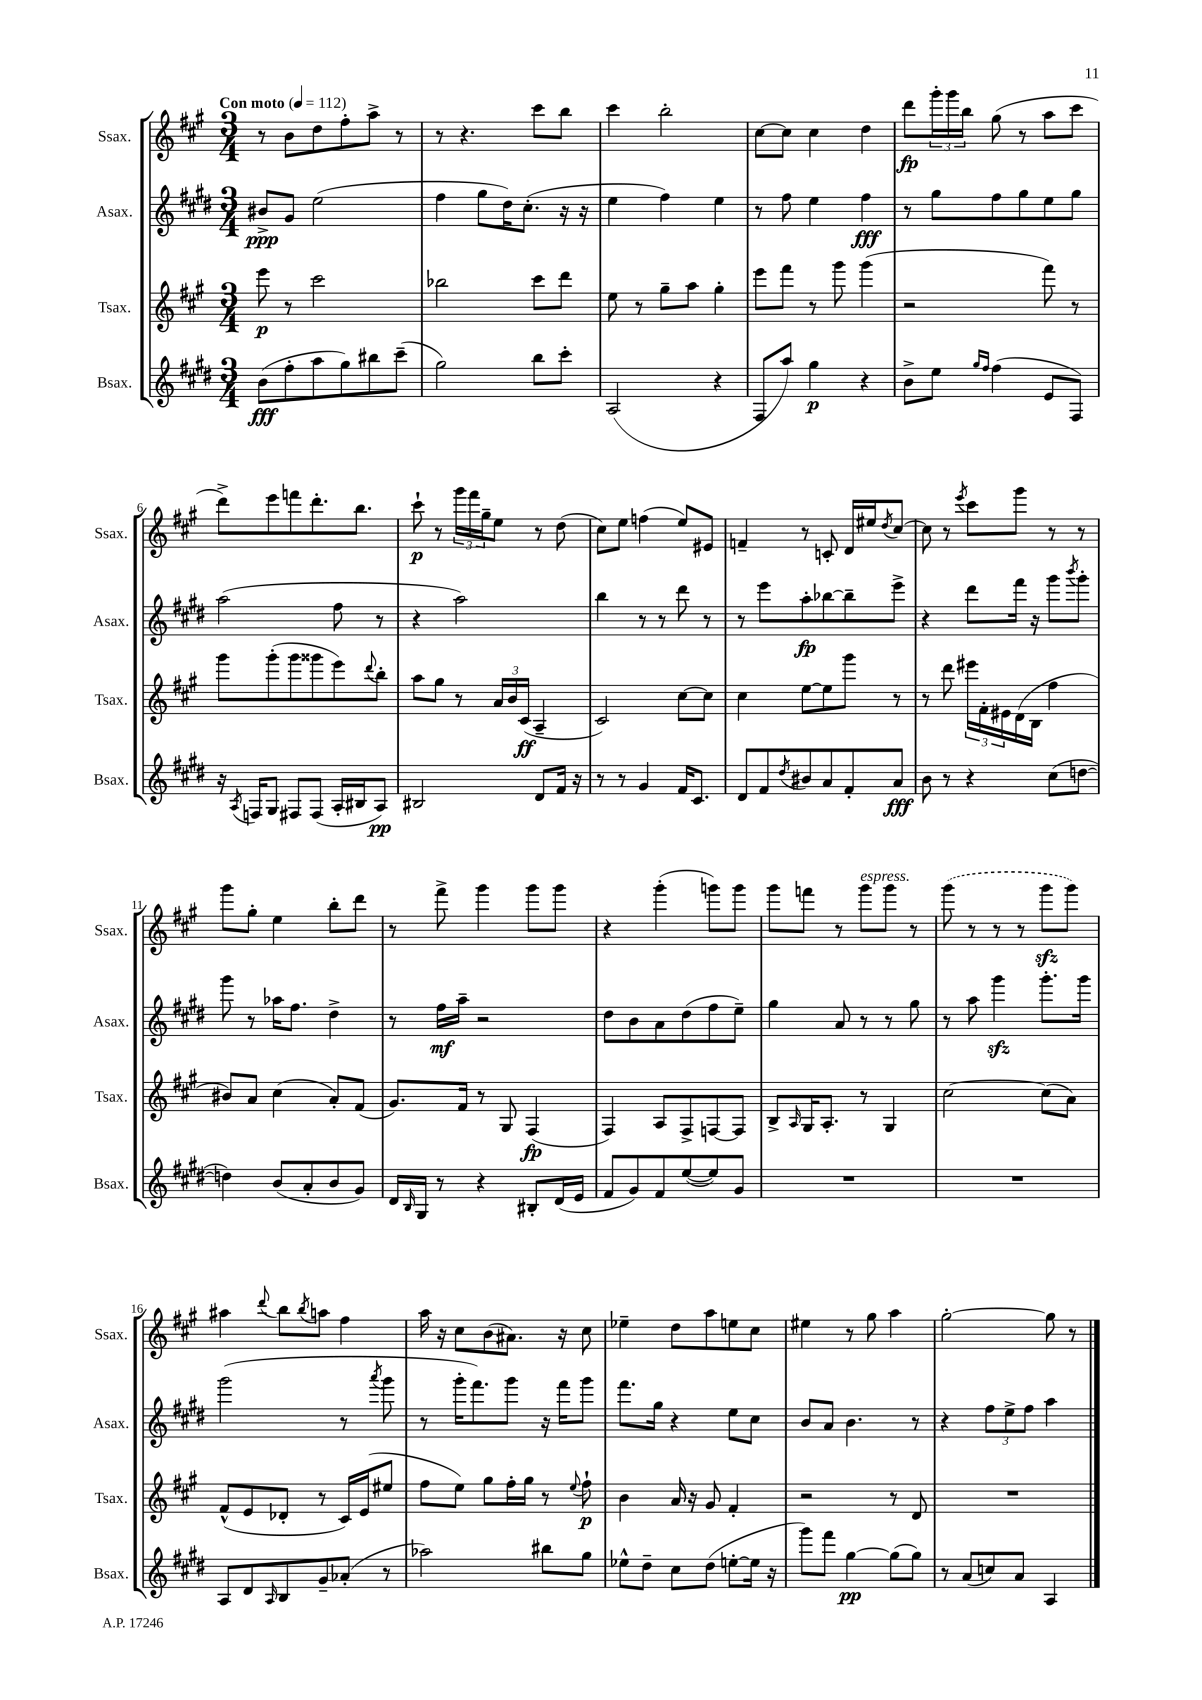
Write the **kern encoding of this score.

**kern	**dynam	**kern	**dynam	**kern	**dynam	**kern	**dynam
*part4	*part4	*part3	*part3	*part2	*part2	*part1	*part1
*staff4	*staff4	*staff3	*staff3	*staff2	*staff2	*staff1	*staff1
*I"Bsax.	*	*I"Tsax.	*	*I"Asax.	*	*I"Ssax.	*
*I'Bsax.	*	*I'Tsax.	*	*I'Asax.	*	*I'Ssax.	*
*clefG2	*	*clefG2	*	*clefG2	*	*clefG2	*
*k[f#c#g#d#]	*	*k[f#c#g#]	*	*k[f#c#g#d#]	*	*k[f#c#g#]	*
*M3/4	*	*M3/4	*	*M3/4	*	*M3/4	*
*MM112	*	*MM112	*	*MM112	*	*MM112	*
=1	=1	=1	=1	=1	=1	=1	=1
!	!	!	!	!	!	!LO:TX:a:B:t=Con moto	!
(8b\L	fff	8eee\	p	8b#X^/L	ppp	8r	.
8ff#'\	.	8r	.	8g#/J	.	8b\L	.
8aa\	.	2ccc#\	.	(2ee\	.	8dd\	.
8gg#\)	.	.	.	.	.	8ff#'\	.
8bb#X\	.	.	.	.	.	8aa^\J	.
(8ccc#~\J	.	.	.	.	.	8r	.
=2	=2	=2	=2	=2	=2	=2	=2
2gg#\)	.	2bb-X\	.	4ff#\	.	8r	.
.	.	.	.	.	.	4.r	.
.	.	.	.	8gg#\L	.	.	.
.	.	.	.	16dd#\K)	.	.	.
.	.	.	.	(8.cc#'\J	.	.	.
8bb\L	.	8ccc#\L	.	.	.	8ccc#\L	.
8ccc#'\J	.	8ddd\J	.	16r	.	8bb\J	.
.	.	.	.	16r	.	.	.
=3	=3	=3	=3	=3	=3	=3	=3
(2A/	.	8ee\	.	4ee\	.	4ccc#\	.
.	.	8r	.	.	.	.	.
.	.	8gg#~\L	.	4ff#\)	.	2bb'\	.
.	.	8aa\J	.	.	.	.	.
4r	.	4gg#'\	.	4ee\	.	.	.
=4	=4	=4	=4	=4	=4	=4	=4
8F#/L	.	8eee\L	.	8r	.	[8cc#\L	.
8aa/J)	.	8fff#\J	.	8ff#\	.	8cc#\J]	.
4gg#\	p	8r	.	4ee\	.	4cc#\	.
.	.	8ggg#\	.	.	.	.	.
4r	.	(4ggg#\	.	4ff#\	fff	4dd\	.
=5	=5	=5	=5	=5	=5	=5	=5
8b^\L	.	2r	.	8r	.	8ddd\L	fp
8ee\J	.	.	.	8gg#\L	.	24ggg#'\L	.
.	.	.	.	.	.	24ggg#\	.
.	.	.	.	.	.	24bb\JJ	.
16qqgg#/LL	.	.	.	.	.	.	.
16qqff#/JJ	.	.	.	.	.	.	.
(4ff#\	.	.	.	8ff#\	.	(8gg#\	.
.	.	.	.	8gg#\	.	8r	.
8e/L	.	8fff#\)	.	8ee\	.	8aa\L	.
8F#/J)	.	8r	.	8gg#\J	.	8ccc#\J	.
!!LO:LB:g=z
=6	=6	=6	=6	=6	=6	=6	=6
16r	.	8ggg#\L	.	(2aa\	.	8ddd^\L)	.
8qA/	.	.	.	.	.	.	.
16Fn/KL	.	.	.	.	.	.	.
8G#/J	.	(8ggg#'\	.	.	.	8eee\	.
8F#X/L	.	8ggg#\	.	.	.	8fffn\	.
(8F#/J	.	8ggg##X\	.	.	.	8.ddd'\	.
16A'/LL	.	8eee\)	.	8ff#\	.	.	.
16B#X/J	.	.	.	.	.	8.bb\J	.
.	.	8qqddd/	.	.	.	.	.
8A/J)	pp	8bb'\J	.	8r	.	.	.
=7	=7	=7	=7	=7	=7	=7	=7
2B#X/	.	8aa\L	.	4r	.	8ccc#`\	p
.	.	8gg#\J	.	.	.	8r	.
.	.	8r	.	2aa\)	.	24ggg#\LL	.
.	.	.	.	.	.	24fff#\	.
.	.	.	.	.	.	24gg#~\J	.
.	.	24a/LL	.	.	.	8ee\J	.
.	.	24b/	.	.	.	.	.
.	.	(24c#/JJ	ff	.	.	.	.
8d#/L	.	4A~/	.	.	.	8r	.
16f#/Jk	.	.	.	.	.	(8dd\	.
16r	.	.	.	.	.	.	.
=8	=8	=8	=8	=8	=8	=8	=8
8r	.	2c#/)	.	4bb\	.	8cc#\L)	.
8r	.	.	.	.	.	8ee\J	.
4g#/	.	.	.	8r	.	(4ffn\	.
.	.	.	.	8r	.	.	.
16f#/KL	.	[8cc#\L	.	8ddd#\	.	8ee/L)	.
8.c#/J	.	.	.	.	.	.	.
.	.	8cc#\J]	.	8r	.	8e#X/J	.
=9	=9	=9	=9	=9	=9	=9	=9
8d#/L	.	4cc#\	.	8r	.	4fn~/	.
8f#/	.	.	.	8eee\L	.	.	.
8qdd#/	.	.	.	.	.	.	.
8b#X/	.	[8ee\L	.	8aa'\	fp	8r	.
8a/	.	8ee\]	.	[8bb-X\	.	8cn'/	.
8f#'/	.	8ggg#\J	.	8bb-~\]	.	16d/LL	.
.	.	.	.	.	.	16ee#X/J	.
.	.	.	.	.	.	8qdd/	.
8a/J	fff	8r	.	8eee^\J	.	[8cc#/J	.
=10	=10	=10	=10	=10	=10	=10	=10
8b\	.	8r	.	4r	.	8cc#\]	.
8r	.	8ddd\	.	.	.	8r	.
.	.	.	.	.	.	8qeee/	.
4r	.	24eee#X\LL	.	8ddd#\L	.	8ccc#\L	.
.	.	24f#'\	.	.	.	.	.
.	.	24e#X\	.	.	.	.	.
.	.	(16d\	.	16fff#\Jk	.	8ggg#\J	.
.	.	16B\JJ	.	16r	.	.	.
(8cc#\L	.	4ff#\	.	8ggg#\L	.	8r	.
.	.	.	.	8qbbb/	.	.	.
[8ddn\J	.	.	.	8ggg#'\J	.	8r	.
!!LO:LB:g=z
=11	=11	=11	=11	=11	=11	=11	=11
4ddn\])	.	8b#X/L)	.	8ggg#\	.	8ggg#\L	.
.	.	8a/J	.	8r	.	8gg#'\J	.
(8b/L	.	(4cc#\	.	16aa-X\KL	.	4ee\	.
.	.	.	.	8.ff#\J	.	.	.
8a'/	.	.	.	.	.	.	.
8b/	.	8a'/L)	.	4dd#^\	.	8bb'\L	.
8g#/J)	.	(8f#/J	.	.	.	8ddd\J	.
=12	=12	=12	=12	=12	=12	=12	=12
16d#/LL	.	8.g#/L)	.	8r	.	8r	.
16qqB/	.	.	.	.	.	.	.
16G#/JJ	.	.	.	.	.	.	.
8r	.	.	.	16ff#\LL	mf	8fff#^\	.
.	.	16f#/Jk	.	16aa~\JJ	.	.	.
4r	.	8r	.	2r	.	4ggg#\	.
.	.	8G#/	.	.	.	.	.
8B#X'/L	.	(4F#/	fp	.	.	8ggg#\L	.
(16d#/L	.	.	.	.	.	8ggg#\J	.
16e/JJ	.	.	.	.	.	.	.
=13	=13	=13	=13	=13	=13	=13	=13
8f#/L	.	4F#/)	.	8dd#\L	.	4r	.
8g#/)	.	.	.	8b\	.	.	.
8f#/	.	8A/L	.	8a\	.	(4ggg#'\	.
([8ee/	.	8F#^/	.	(8dd#\	.	.	.
8ee/])	.	[8Fn/	.	8ff#\	.	8gggn\L)	.
8g#/J	.	8F/J]	.	8ee~\J)	.	8ggg\J	.
=14	=14	=14	=14	=14	=14	=14	=14
2.r	.	8B^/L	.	4gg#\	.	8ggg#\L	.
.	.	16qqA/	.	.	.	.	.
.	.	16G#/K	.	.	.	8fffn\J	.
.	.	8.A'/J	.	.	.	.	.
.	.	.	.	8a/	.	8r	.
!	!	!	!	!	!	!LO:TX:a:i:t=espress.	!
.	.	8r	.	8r	.	8ggg#\L	.
.	.	4G#/	.	8r	.	8ggg#\J	.
.	.	.	.	8gg#\	.	8r	.
=15	=15	=15	=15	=15	=15	=15	=15
2.r	.	[2cc#\	.	8r	.	(8ggg#\	.
.	.	.	.	8aa\	.	8r	.
.	.	.	.	4ggg#zz\	.	8r	.
.	.	.	.	.	.	8r	.
.	.	(8cc#\L]	.	8.ggg#'\L	.	8ggg#zz\L	.
.	.	8a\J)	.	.	.	8ggg#\J)	.
.	.	.	.	16ggg#\Jk	.	.	.
!!LO:LB:g=z
=16	=16	=16	=16	=16	=16	=16	=16
8A/L	.	(8f#^^/L	.	(2ggg#\	.	4aa#X\	.
8d#/	.	8e/	.	.	.	.	.
16qqA/	.	.	.	.	.	8qqddd/	.
8B/	.	8d-X'/J	.	.	.	8bb\L	.
.	.	.	.	.	.	8qbb/	.
8g#~/	.	8r	.	.	.	8aan\J	.
(8a-X'/J	.	16c#/LL)	.	8r	.	4ff#\	.
.	.	(16e/J	.	.	.	.	.
.	.	.	.	8qaaa/	.	.	.
8r	.	8ee#X/J	.	8ggg#\	.	.	.
=17	=17	=17	=17	=17	=17	=17	=17
2aa-X\)	.	8ff#\L	.	8r	.	16aa\	.
.	.	.	.	.	.	16r	.
.	.	8ee\J)	.	16ggg#'\KL	.	8cc#\L	.
.	.	.	.	8.fff#\)	.	.	.
.	.	8gg#\L	.	.	.	(8b\	.
.	.	16ff#'\L	.	8ggg#\J	.	8.a#X\J)	.
.	.	16gg#\JJ	.	.	.	.	.
8bb#X\L	.	8r	.	16r	.	.	.
.	.	.	.	16fff#\KL	.	16r	.
.	.	8qqee/	.	.	.	.	.
8gg#\J	.	8ff#`\	p	8ggg#\J	.	8cc#\	.
=18	=18	=18	=18	=18	=18	=18	=18
8ee-X^^\L	.	4b\	.	8.fff#\L	.	4ee-X~\	.
8dd#~\J	.	.	.	.	.	.	.
.	.	.	.	16gg#\Jk	.	.	.
8cc#\L	.	16a/	.	4r	.	8dd\L	.
.	.	16r	.	.	.	.	.
(8dd#\J	.	8g#/	.	.	.	8aa\	.
[8een'\L	.	4f#'/	.	8ee\L	.	8een\	.
16ee\Jk]	.	.	.	8cc#\J	.	8cc#\J	.
16r	.	.	.	.	.	.	.
=19	=19	=19	=19	=19	=19	=19	=19
8ggg#\L)	.	2r	.	8b/L	.	4ee#X\	.
8fff#\J	.	.	.	8a/J	.	.	.
[4gg#\	pp	.	.	4.b\	.	8r	.
.	.	.	.	.	.	8gg#\	.
(8gg#\L]	.	8r	.	.	.	4aa\	.
8gg#\J)	.	8d/	.	8r	.	.	.
=20	=20	=20	=20	=20	=20	=20	=20
8r	.	2.r	.	4r	.	[2gg#'\	.
(8a/L	.	.	.	.	.	.	.
8ccn/)	.	.	.	12ff#\L	.	.	.
.	.	.	.	12ee^\	.	.	.
8a/J	.	.	.	.	.	.	.
.	.	.	.	12ff#\J	.	.	.
4A/	.	.	.	4aa\	.	8gg#\]	.
.	.	.	.	.	.	8r	.
==	==	==	==	==	==	==	==
*-	*-	*-	*-	*-	*-	*-	*-
